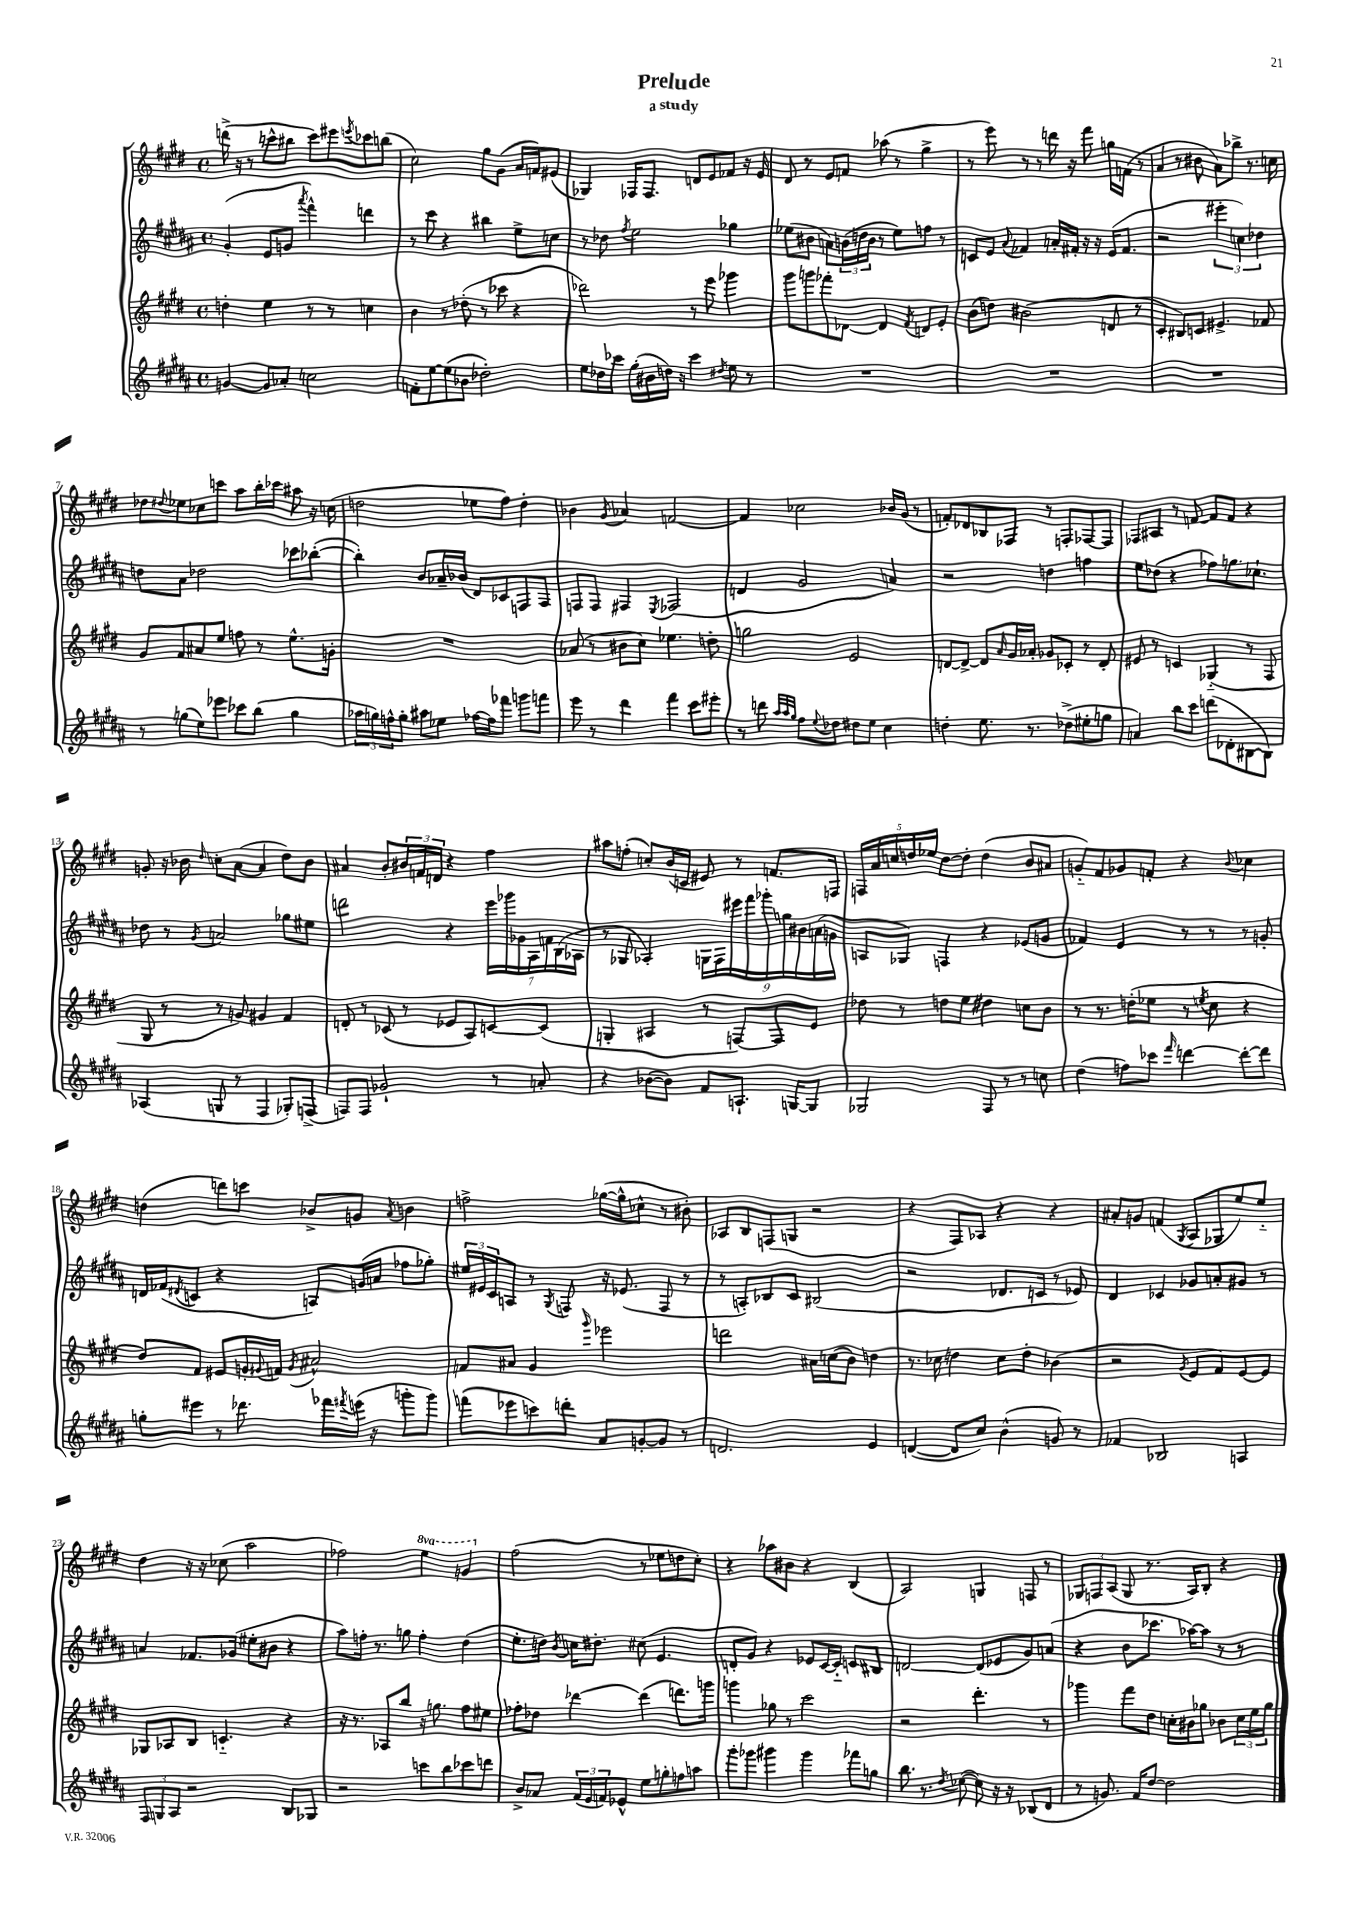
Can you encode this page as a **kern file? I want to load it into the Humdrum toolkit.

**kern	**kern	**kern	**kern
*staff4	*staff3	*staff2	*staff1
*clefG2	*clefG2	*clefG2	*clefG2
*k[f#c#g#d#a#]	*k[f#c#g#d#]	*k[f#c#g#d#a#]	*k[f#c#g#d#]
*M4/4	*M4/4	*M4/4	*M4/4
*met(c)	*met(c)	*met(c)	*met(c)
[4g/	4dd'\	(4g#'/	(16ddd^\
.	.	.	16r
.	.	.	8r
8g/]L	4ee\	8e/L	8ccc^^\L
8a-'/J	.	8g/J	8bb#\J
.	.	8qaaa#/	.
2cc\	8r	4fff#^^\)	8ccc\L)
.	8r	.	8eee#\
.	.	.	8qeee/
.	4cc\	4ddd\	8ccc-\
.	.	.	(8bb\J
=	=	=	=
8f'\L	4b\	8r	2cc#\)
[8ee\	.	8ccc#\	.
(8ee\]	8r	4r	.
8b-\J	(8dd-'\	.	.
2dd-'\)	8r	4bb#\	8gg#\L
.	8ccc-\	.	(8g#\J
.	4r	8ee^\L	16a/LL
.	.	.	16f/J)
.	.	8cc\J	(8e#/J
=	=	=	=
8ee\L	2ddd-\)	8r	4G-/)
16dd-\L	.	8dd-\	.
16ccc-\JJ	.	.	.
.	.	8qff#/	.
(16gg#'\LL	.	2ee\	16F-/LK
16b#\	.	.	8.F-/J
16dd\JJ)	.	.	.
16r	.	.	.
4ccc-\	8r	.	8d/L
.	8eee\	.	8e/
8qdd#/	.	.	.
8ee\	4ggg-\	4gg-\	8f-/J
8r	.	.	16r
.	.	.	16e/
=	=	=	=
1r	8ggg#\L	(8ee-\L	8d#/
.	8ggg\	8b#\J	8r
.	8fff-'\	8a\L)	8e/L
.	[8d-\J	(24b\L	8f/J
.	.	24dd\	.
.	.	24b\JJ	.
.	4d-/]	8r	(8aa-\
.	.	8ee-\L)	8r
.	8qf#/	.	.
.	8d/L	8ff\J	4gg#^\
.	8e'/J	8r	.
=	=	=	=
1r	(8b\L	8c/L	8r
.	8dd\J)	8e/J	8eee\)
.	.	8qqa#/	.
.	(2b#\	4f-/	8r
.	.	.	8r
.	.	16a'/LL	16ddd\
.	.	16f#'/JJ	16r
.	.	16r	8fff#\
.	.	16r	.
.	8d/	(16e/LK	16gg\LL
.	.	8.f#/J	(16f\JJ
.	8r	.	8r
=	=	=	=
1r	4c#'/	2r	4a/
.	8B#/L)	.	8r
.	8c/J	.	8b#\
.	4.e#^/	6eee#'\	8a\L)
.	.	.	8bb-^\J
.	.	6cc\)	.
.	.	.	8.r
.	.	6dd-\	.
.	8f-/	.	.
.	.	.	16cc\
=	=	=	=
8r	8g#/L	8dd\L	8dd-\L
.	.	.	8qqdd#/
(8gg\L	8f#/	8a#\J	8ee-\
8ee\)	8a#/	2dd-\	8cc-\
8eee-\J	8ee/J	.	8ccc\J
8ccc-\L	8ff\	.	8aa\L
(8bb\J	8r	.	16bb'\L
.	.	.	16ccc-\JJ
4gg\	8.ee^^\L	8ccc-\L	8aa#\
.	.	([8bb-'\J	16r
.	16g'\Jk	.	(16cc\
=	=	=	=
24aa-\LL	1r	4bb-'\])	2dd\
24gg\)	.	.	.
24ff^^\J	.	.	.
8gg'\J	.	.	.
8aa#\L	.	8b/L	.
8ee-\J	.	16a-~/L	.
.	.	(16b-/JJ	.
[16ff-\LL	.	8d#/L)	8ee-\L
16ff-\]J	.	.	.
8fff-\J	.	8c-/	8ff#\J)
8ggg\L	.	8F/	4dd'\
8fff\J	.	8F/J	.
=	=	=	=
8eee\	(8a-/	8F/L	4b-\
8r	8r	8F/J	.
.	.	.	8qg#/
4ddd#\	8b#\L	4F#/	4a-/
.	8cc#\J)	.	.
.	.	8qE/	.
4fff#\	4.ee-\	(2F-/	[2f/
8ccc#\L	.	.	.
8eee#'\J	8dd'\	.	.
=	=	=	=
8r	2gg\	4d/	4f/]
8ddd\	.	.	.
32qqaa#/LLL	.	.	.
32qqaa#/	.	.	.
32qqgg#/JJJ	.	.	.
8ff#\L	.	2g#/	2cc-\
8qqee/	.	.	.
8dd-\J	.	.	.
8dd#\L	2e/	.	.
8ee\J	.	.	.
4cc#\	.	4a/)	16b-/LL
.	.	.	(16g#/JJ
.	.	.	8r
=	=	=	=
4dd'\	[8d/L	2r	8f'/L)
.	8d^/_J	.	8d-/
8.ee\	8d/]L	.	8B-/
.	16qqa/	.	.
.	16g#/L	.	8F-/J
8.r	16a-'/JJ	.	.
.	8g-/L	4dd\	8r
(8dd-^\L	8c-'/J	.	8F'/L
8ee#'\	8r	4ff\	[8F-/
8gg\J	8d'/	.	8F-/]J
=	=	=	=
4a/)	8e#/	8ee\L	8F-/L
.	8r	(8dd-\J	8A#/J
8bb\L	4c/	4r	8r
8ccc#\J	.	.	[8f/
(8ddd\L	(4G-'~/	8ff-\L)	8f/]L
8d-'\	.	8.gg\	8f/J
[8B#\	8r	.	4r
.	.	8.cc-`\J	.
8B#\]J)	8F#/	.	.
=	=	=	=
(4A-/	8G#/	8dd-\	8g'/
.	8r	8r	16r
.	.	.	16b-\
.	.	8qg#/	16qqdd#/
8G/	8r	2a/	8cc'\L
8r	8g/)	.	([8a\J
4F#/	4g#/	.	4a/]
8G-'/L)	4f#/	8gg-\L	8dd#\L)
(8F^/J	.	8ee#\J	8b-\J
=	=	=	=
8F/L)	8d'/	2ddd\	4a#/
8F/J	8r	.	.
2g-`/	(8c-/	.	8b'/L
.	8r	.	24b#/L
.	.	.	24f/
.	.	.	24d/JJ
.	8e-/L	4r	4r
.	8A/)	.	.
8r	[8c/	28eee\LL	4ff#\
.	.	28ggg-\	.
.	.	28g-\	.
.	.	28A#\	.
8a'/	(8c/]J	.	.
.	.	28f\	.
.	.	(28B\	.
.	.	28A-\JJ	.
=	=	=	=
4r	4G'/	8r	8aa#\L
.	.	8G-/	(8ff'\J
([8b-\L	4A#/	4A-'/)	8cc'/L)
8b-\]J)	.	.	(16b/L
.	.	.	16c/JJ
8f#/L	8r	18G\LL	8e#/)
.	.	18F#\	.
.	.	18eee#\	.
8.A`/J	[8F/L)	.	8r
.	.	18fff#\	.
.	.	18ggg-'\	.
.	8F/]	.	8.f/L
.	.	18gg\	.
[16G/LK	.	.	.
.	.	18b#\	.
8G/]J	8e/J	.	.
.	.	(18a\	.
.	.	.	16F/Jk
.	.	18g\JJ	.
=	=	=	=
2G-/	8dd-\	8A/L	20F/LL
.	.	.	20a/
.	.	.	20cc/
.	8r	8G-/J)	.
.	.	.	20dd/
.	.	.	20ee-/JJ
.	8dd\L	4F/	[8dd\L
.	8ee\J	.	8dd'\]J
8F#/	4dd#\	4r	(4dd\
8r	.	.	.
8r	8cc\L	(8e-/L	8b/L
8cc\	8b\J	8g/J	8a#/J
=	=	=	=
(4dd#\	8r	4f-/)	8g'~/L)
.	8.r	.	8f#/
8ff\L)	.	4e/	8g-/
.	(16dd'\LK	.	.
8ccc-\J	8ee-\J	.	8f'/J
16qqfff#/	.	.	.
[4ddd\	8r	8r	4r
.	8qee/	.	.
.	8cc#\	8r	.
.	.	.	8qqb/
8ddd'\_L	4r	8r	4cc-\
8ddd\]J	.	8g'/	.
=	=	=	=
8gg'\L	8dd#/L)	16d/LL	(4dd\
.	.	(16f-/J	.
.	.	8qd#/	.
8eee#\J	8f#/J	8c/J	.
8r	8e#/L	4r	8ddd\L)
8.ddd-\	16g'/L	.	8ccc\J
.	8qqg#/	.	.
.	16f/JJ	.	.
.	8qg#/	.	.
.	2a#^^/	8A/L)	8b-^/L
16fff-\LL	.	.	.
8qfff#/	.	.	.
(16eee\JJ	.	(16g/L	8g/J
16r	.	16a/JJ	.
.	.	.	8qa/
8ggg'\L	.	8ff-\L	4b\
8ggg\J)	.	8gg-'\J)	.
=	=	=	=
(8fff\L	8f/L	24ee#/LL	2ff^\
.	.	24e#/	.
.	.	24c#/J	.
8eee-\	8a#/J	8A/J	.
8ccc\)	4g#/	8r	.
.	.	8qG#/	.
8ddd'\J	.	8F/	.
.	16qqggg#/	.	.
8a#/L	2eee-\	16r	([16gg-\LL
.	.	(8.e-/	16gg-^^\]J
[8g'/	.	.	8cc-^^\J
8g/]J	.	8F/	8r
8r	.	8r	8b#'\)
=	=	=	=
2.d/	2ddd\	8r	8A-/L
.	.	8A'/L)	8B/
.	.	8B-/	(8F/
.	.	8c#/J	8G/J
.	16a#\LL	(2B#/	2r
.	(16cc\J	.	.
.	8b\J)	.	.
4e/	4dd\	.	.
=	=	=	=
([4d/	8.r	2r	4r
.	16cc-\	.	.
8d/]L	4dd\	.	8F#/L)
8cc#/J)	.	.	8A-/J
(4b^^\	8cc-\L	8.d-/L	4r
.	8dd'\J	.	.
.	.	16c/Jk	.
8g/)	(4b-\	8r	4r
8r	.	8e-/)	.
=	=	=	=
4f-/	2r	4d#/	8a#'/L
.	.	.	8g/J
2B-/	.	4c-/	(4f/
.	8qg#/	.	8qG#/
.	8e/L	8g-/L	8A/L
.	8f#/)	8a'/	8G-/
4A/	[8e/	8g#/J	8ee/)
.	8e/]J	8r	8ee'~/J
=	=	=	=
12F#/L	8G-/L	4a/	4dd#\
12G/	.	.	.
.	8A-/	.	.
12A#/J	.	.	.
2r	8B/J	8.f-/L	16r
.	.	.	16r
.	4.c'~/	.	(8cc-\
.	.	(16g-/Jk	.
.	.	8ee#'\L	2aa\
.	.	8b#\J	.
8B/L	4r	4r	.
8G-/J	.	.	.
=	=	=	=
2r	16r	8aa#\L)	2ff-\)
.	8.r	.	.
.	.	16ff'\Jk	.
.	.	8.r	.
.	8A-/L	.	.
.	8bb/J	8gg\	.
8ccc\L	16r	4ff'\	4eee\
.	8.gg\	.	.
8bb\	.	.	.
8ccc-\	8ff#\L	(4dd#\	4gg/
8ddd\J	8ee#\J	.	.
=	=	=	=
8b^/L	8ff-'\L	8.ee'\L	(2ff#\
8a-/J	8dd-\J	.	.
.	.	16dd\Jk)	.
.	.	8qb/	.
(24f#/LL	[4ddd-\	16cc\LK	.
24e/	.	.	.
.	.	8.dd#'\J	.
24f/J)	.	.	.
8e-^^/J	.	.	.
8ee\L	(4ddd-\]	(8cc#\	8r
8gg'\	.	4.e/	8ee-\L
8ff\	8.ddd\L)	.	8dd\
8aa\J	.	.	8cc#'\J)
.	16ggg\Jk	.	.
=	=	=	=
8ggg#'\L	4ggg\	8d'/L	4r
8ggg-\J	.	8g#/J)	.
4ggg#\	8gg-\	4r	8aa-\L
.	8r	.	8b#\J
4ggg#\	2ccc#\	8e-/L	4r
.	.	[16c#/L	.
.	.	16c#'~/]JJ	.
8fff-\L	.	8c/L	(4B/
8gg\J	.	8B#/J	.
=	=	=	=
8.bb\	2r	[2d/	2A/)
8.r	.	.	.
8qdd#/	.	.	.
([8cc-\	.	.	.
8cc-\])	4.ddd#'\	(8d/]L	4G/
16r	.	8e-/	.
16r	.	.	.
(8B-/L	.	8g#/)	8F/
8d#/J	8r	(8a/J	8r
=	=	=	=
8r	4ggg-\	4r	12G-/L
.	.	.	12F/
8.g/)	.	.	.
.	.	.	(12A/J
.	8fff#\L	8b\L	8G-/
16f#/LK	.	.	.
[8dd#/J	8dd#\J	8.ccc-\J	8.r
2dd#\]	16cc'\LL	.	.
.	16b#\J	[16aa-\LK)	16A/LK)
.	8gg-\J	8aa-\]J	8B'/J
.	8b-\L	8r	4r
.	24cc\L	8r	.
.	24ee\	.	.
.	24gg-\JJ	.	.
==	==	==	==
*-	*-	*-	*-
